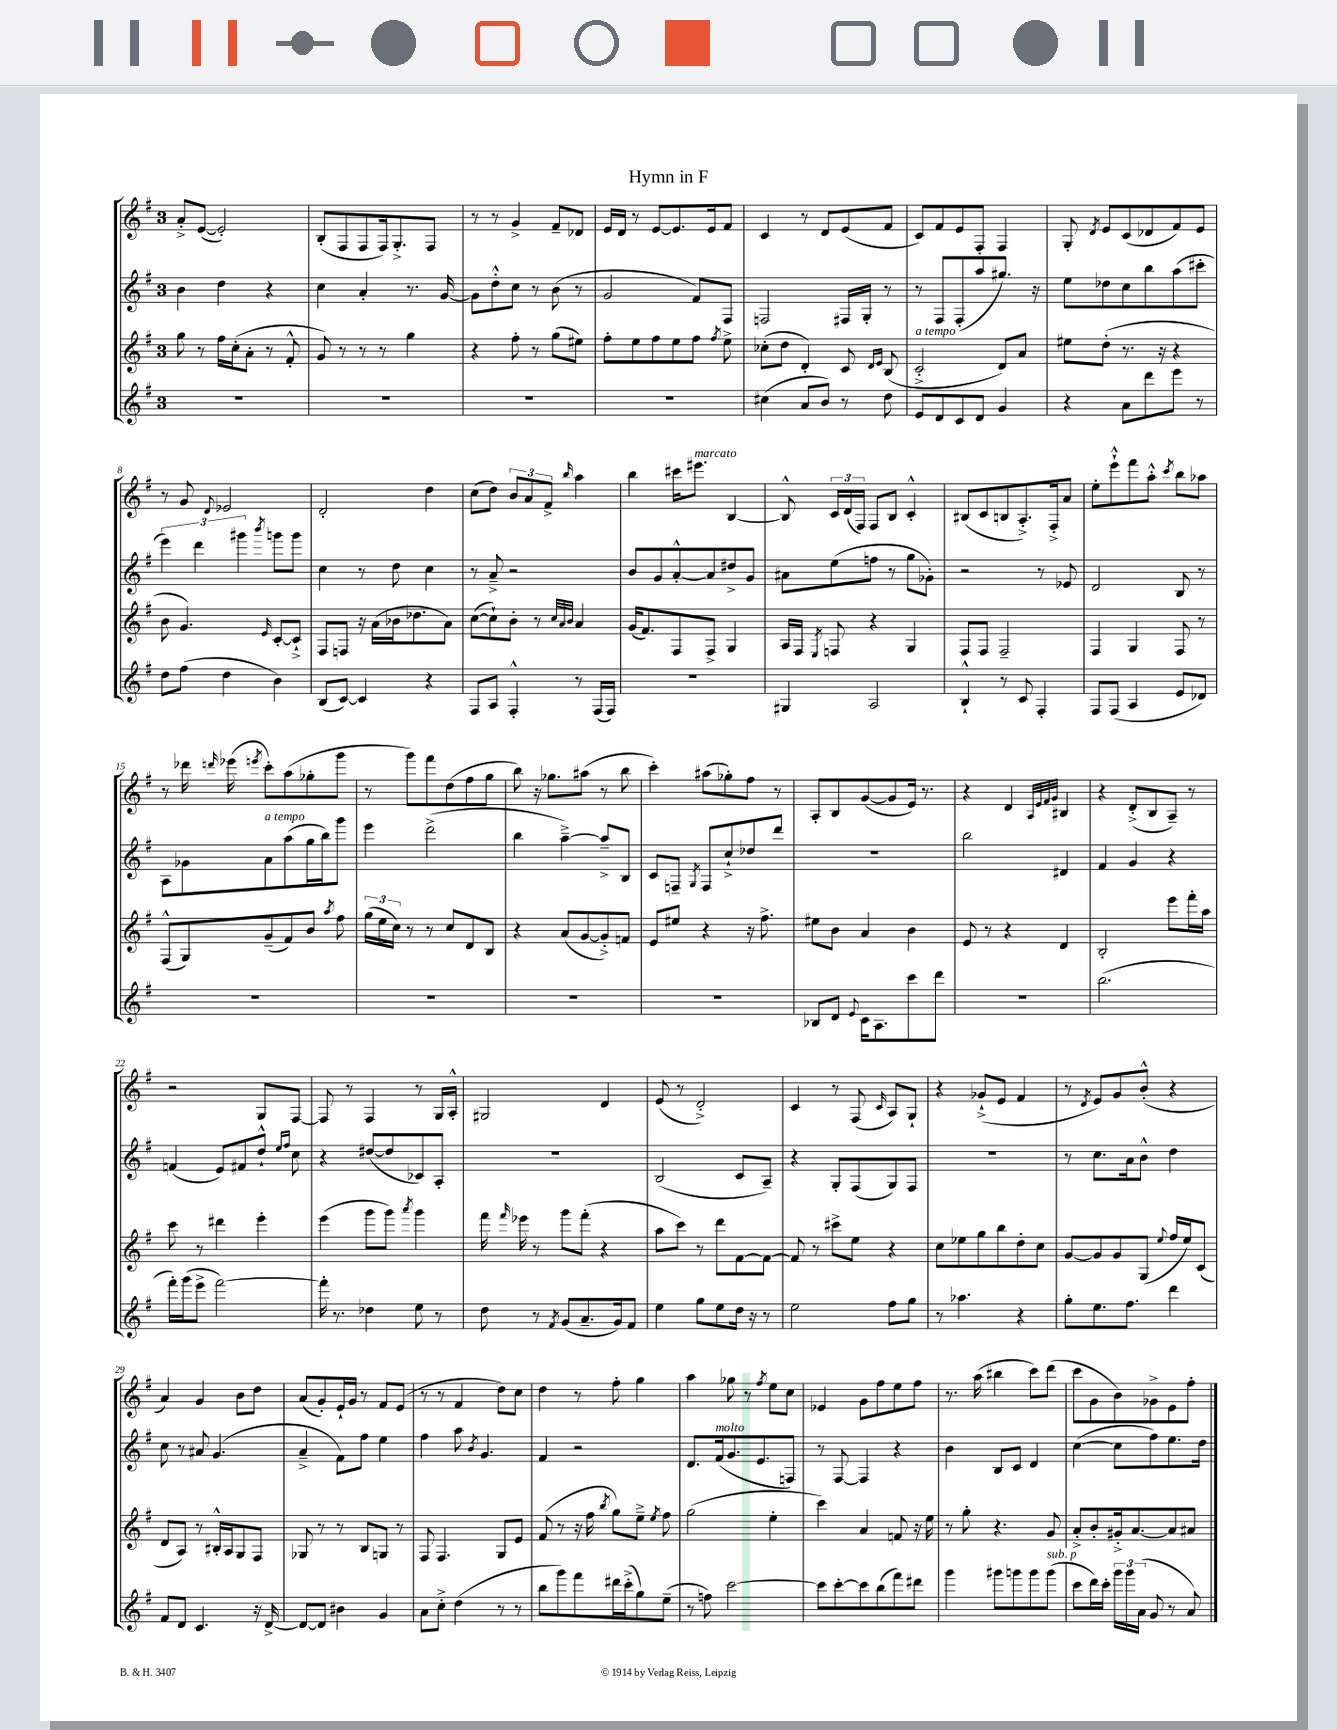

**kern	**kern	**kern	**kern
*staff4	*staff3	*staff2	*staff1
*clefG2	*clefG2	*clefG2	*clefG2
*k[f#]	*k[f#]	*k[f#]	*k[f#]
*M3/4	*M3/4	*M3/4	*M3/4
2.r	8gg	4b	8a'^
.	8r	.	([8e
.	16ff#	4dd	2e'])
.	(16cc'	.	.
.	8a'	.	.
.	8r	4r	.
.	8f#'^^	.	.
=	=	=	=
2.r	8g)	4cc	(8B'
.	8r	.	8F#
.	8r	4a'	8F#
.	8r	.	16F#)
.	.	.	8.G'^
.	4gg	8.r	.
.	.	.	8F#
.	.	[16g	.
=	=	=	=
2.r	4r	8g]	8r
.	.	8dd'^^	8r
.	8ff#'	8cc	4g^
.	8r	8r	.
.	(8gg	(8b	8f#~
.	8ee#)	8r	8d-
=	=	=	=
2.r	8ff#'	2g	16e
.	.	.	16d
.	8ee	.	8r
.	8ff#	.	[8e
.	8ee	.	8.e]
.	8ff#	8f#)	.
.	.	.	16e
.	8qff#	.	.
.	8ee^	8F#	8f#
=	=	=	=
(4cc#	(8cc-'	2F	4c
.	8dd	.	.
8a	4d')	.	8r
8b)	.	.	8d
8r	8c	16F#	(8e
.	.	16G'	.
.	16qqd	.	.
.	16qqe	.	.
8dd	(8B	8r	8f#
=	=	=	=
8e	2c'^	8r	8c)
8d	.	8F#	8f#
8c	.	(8F#'	8e
8d	.	8aa	8F#'
4g	8d)	8.gg#)	4F#
.	8a	.	.
.	.	16r	.
=	=	=	=
4r	8ee#	8ee	8G'
.	.	.	8qd
.	(8dd'	8dd-	8e
8a	8.r	8cc	(8c
8ddd	.	8bb	8d-
.	16r	.	.
8eee	4r	(8aa	8f#)
8r	.	8ccc#'	8e
=	=	=	=
8dd	8b	6eee)	8r
(8ff#	4.g)	.	8g
.	.	6ddd	.
.	.	.	8qqd
4dd	.	.	2e-
.	.	6ggg#	.
.	16qqe	8qbbb	.
4b)	[8c'	8ggg	.
.	8c`^]	8ggg	.
=	=	=	=
(8B	8F#	4cc	2d'
[8c)	8F	.	.
4c]	16r	8r	.
.	(16a	.	.
.	16b-	8dd	.
.	8.dd-	.	.
4r	.	4cc	4dd
.	8a)	.	.
=	=	=	=
8F#	([8cc	8r	(8cc
8A	8cc`])	8a~^	8dd)
4F#'^^	8b'	2r	12b
.	.	.	12a
.	8r	.	.
.	.	.	12f#^
.	32qqcc	.	.
.	32qqa	.	.
.	32qqb	.	16qqbb
8r	4a	.	4aa
(16F#	.	.	.
16F#)	.	.	.
=	=	=	=
2.r	(16g	8b	4bb
.	8.f#)	.	.
.	.	8g	.
.	8F#	[8a'^^	16ccc#
.	.	.	8.eee#
.	8F#^	8a]	.
.	4G	8dd#^	[4B
.	.	8g	.
=	=	=	=
4G#	16A	8a#	8B^^]
.	16F#	.	.
.	8qE	.	.
.	8F	(8ee	24c
.	.	.	(24d
.	.	.	24F#)
2A	4r	8ff	8F#
.	.	8r	8B
.	4G	8gg	4c'^^
.	.	8g-')	.
=	=	=	=
4B`^^	8F#	2r	(8B#
.	8F#	.	8c
8r	2F#~	.	8B
8c	.	.	8.A'^)
4F#'	.	8r	.
.	.	.	16F#'^
.	.	8e-	8a
=	=	=	=
8F#	4F#	2d	8ee'
(8F#	.	.	8eee`^^
4A	4G	.	8fff#
.	.	.	8aa'^^
.	.	.	8qccc
8e	8F#	8B	8bb
8d-)	8r	8r	8aa-
=	=	=	=
2.r	(8F#^^	8A	8r
.	8G)	8g-	16ddd-
.	.	.	16qqddd
.	.	.	(16eee-
.	.	.	8qeee
.	(8g~	8a	8ccc')
.	8f#)	(8aa	(8aa
.	8b	16gg	8gg-'
.	.	16bb)	.
.	8qaa	.	.
.	8ff#	8ggg	8ggg
=	=	=	=
2.r	(24gg	4eee	8r
.	24ee	.	.
.	24cc)	.	.
.	8r	.	8ggg)
.	8r	(2ddd^	8fff#
.	8cc	.	(8dd
.	8d	.	8ff#
.	8B	.	8gg
=	=	=	=
2.r	4r	4bb	8bb)
.	.	.	16r
.	.	.	8.gg-
.	(8a	[4aa~^)	.
.	[8g	.	(8aa#
.	8g'^])	8aa~^]	8r
.	8f	8B	8bb
=	=	=	=
2.r	8e	8c	4ccc')
.	8ee#	8F~	.
.	.	8qG	.
.	4r	8F	(8aa#
.	.	8cc`^	8gg-')
.	16r	8dd-	8ff#
.	8.ff#^	.	.
.	.	8ddd	8r
=	=	=	=
8B-	8ee#	2.r	8A'
8d	8b	.	8B
8qqe	.	.	.
16c	4a	.	([8g
8.A	.	.	.
.	.	.	8g]
8ccc	4b	.	16e)
.	.	.	8.r
8ddd	.	.	.
=	=	=	=
2.r	8e	2bb	4r
.	8r	.	.
.	4r	.	4d
.	.	.	32qqA
.	.	.	32qqe
.	.	.	32qqf#
.	.	.	32qqg
.	4d	4d#	4B#
=	=	=	=
(2.bb	2B'	4f#	4r
.	.	4g	(8d'^
.	.	.	8B
.	8eee	4r	8A~)
.	16fff#'	.	8r
.	16aa	.	.
=	=	=	=
16fff#')	8ccc	(4f	2r
(16ggg	.	.	.
8eee^	8r	.	.
[2fff#)	4ddd#	8e)	.
.	.	8f#	.
.	4eee'	8dd`^^	8G
.	.	16qqee	.
.	.	16qqff#	.
.	.	8cc	[8F#
=	=	=	=
16fff#']	(4eee	4r	8F#]
8.r	.	.	.
.	.	.	8r
4dd-	8ggg	([8dd#	4F#
.	8ggg)	8dd#]	.
.	8qaaa	.	.
8ee	4ggg	8c-)	8r
8r	.	8A'	16G
.	.	.	16A'^^
=	=	=	=
8dd	16fff#	2.r	2G#
.	16qqfff#	.	.
.	16eee-	.	.
8r	8r	.	.
8qf#	.	.	.
(8g	8ggg	.	.
8.a~	(8fff#'	.	.
.	4r	.	4d
16g)	.	.	.
8f#	.	.	.
=	=	=	=
4ee	8aa	(2B	(8e
.	8ccc)	.	8r
8gg	8r	.	2d'^)
8ee	8ddd	.	.
16dd	[8f#	8c	.
16r	.	.	.
8r	8f#_	8A~)	.
=	=	=	=
2ee	8f#]	4r	4c
.	8r	.	.
.	8ccc#^	8G'	8r
.	8ee	(8F#	(8F#
.	.	.	16qqc
8ff#	4r	8G)	8A)
8gg	.	8F#	8G`
=	=	=	=
8r	8cc	2.r	4r
4.aa-	8ee-	.	.
.	8gg	.	(8g-`^
.	8bb	.	8e
4r	8dd'	.	4f#
.	8cc	.	.
=	=	=	=
8gg'	[8g	8r	8r
.	.	.	8qd
8.ee	8g]	8.cc	8e)
.	8g	.	8g
8.ff#	.	16a	.
.	(8G	8b^^	(8b'^^
.	8qqee	.	.
4ddd	16ff#	4dd	4r
.	16ee)	.	.
.	(8c	.	.
=	=	=	=
8f#	8d	8cc	4a)
8d	8A)	8r	.
4.c	8r	8a#	4g
.	16B#'^^	(4.g	.
.	16A	.	.
.	8G	.	8b
16r	8F#	.	8dd
[16d^	.	.	.
=	=	=	=
8d_	8G-	4a~^	(8a
8d]	8r	.	8g')
4b#	8r	8f#)	16e`
.	.	.	16g
.	8B	8ff#	8r
4g	8G	4ee	8f#
.	8r	.	(8e
=	=	=	=
8a	8F#	4ff#	8r
8cc'^	4.F#	.	8r
(4dd	.	8aa	4f#
.	.	8qb	.
.	.	4.g	.
8r	8G	.	8dd)
8r	8e	.	8cc
=	=	=	=
8bb	(8f#	4f#	4dd
8ggg)	8r	.	.
8fff#	16r	2r	8r
.	16ff#	.	.
.	8qbb	.	.
16ddd#	8gg)	.	8ff#'
(16ccc'^	.	.	.
8gg)	8ee~^	.	4gg
.	8qee	.	.
(8ee~	8ff#	.	.
=	=	=	=
8r	(2gg	8.d	4aa
8ff)	.	.	.
.	.	(16f#	.
[2ccc	.	8.g	8gg-
.	.	.	8r
.	.	8.e	.
.	.	.	8qff#
.	4ee'	.	8ee
.	.	8F)	8cc
=	=	=	=
8ccc]	4ccc)	8r	4e-
[8ccc'	.	[8F#	.
8ccc]	4a	4F#]	8g
(8bb	.	.	8ff#
8fff#)	8f	4r	8ee
8ddd#	16r	.	8ff#
.	16ee	.	.
=	=	=	=
4ggg	8r	4b	8.r
.	8gg'	.	.
.	.	.	(16aa
8ggg#	4.r	8B	4bb#
8ggg	.	8c	.
8ggg	.	4d	8ccc)
(8ggg	8g	.	(8ddd
=	=	=	=
8ccc	8a'^	([4cc	8ccc
16ddd)	8b'	.	8g
16ccc'	.	.	.
24ggg	16g#'^	8cc]	8b)
24ggg	.	.	.
.	[8.a	.	.
(24a	.	.	.
8g	.	8ff#)	8g-^
8r	8a]	8.ee	8e
8a)	8a#	.	8ff#'
.	.	16dd	.
==	==	==	==
*-	*-	*-	*-
